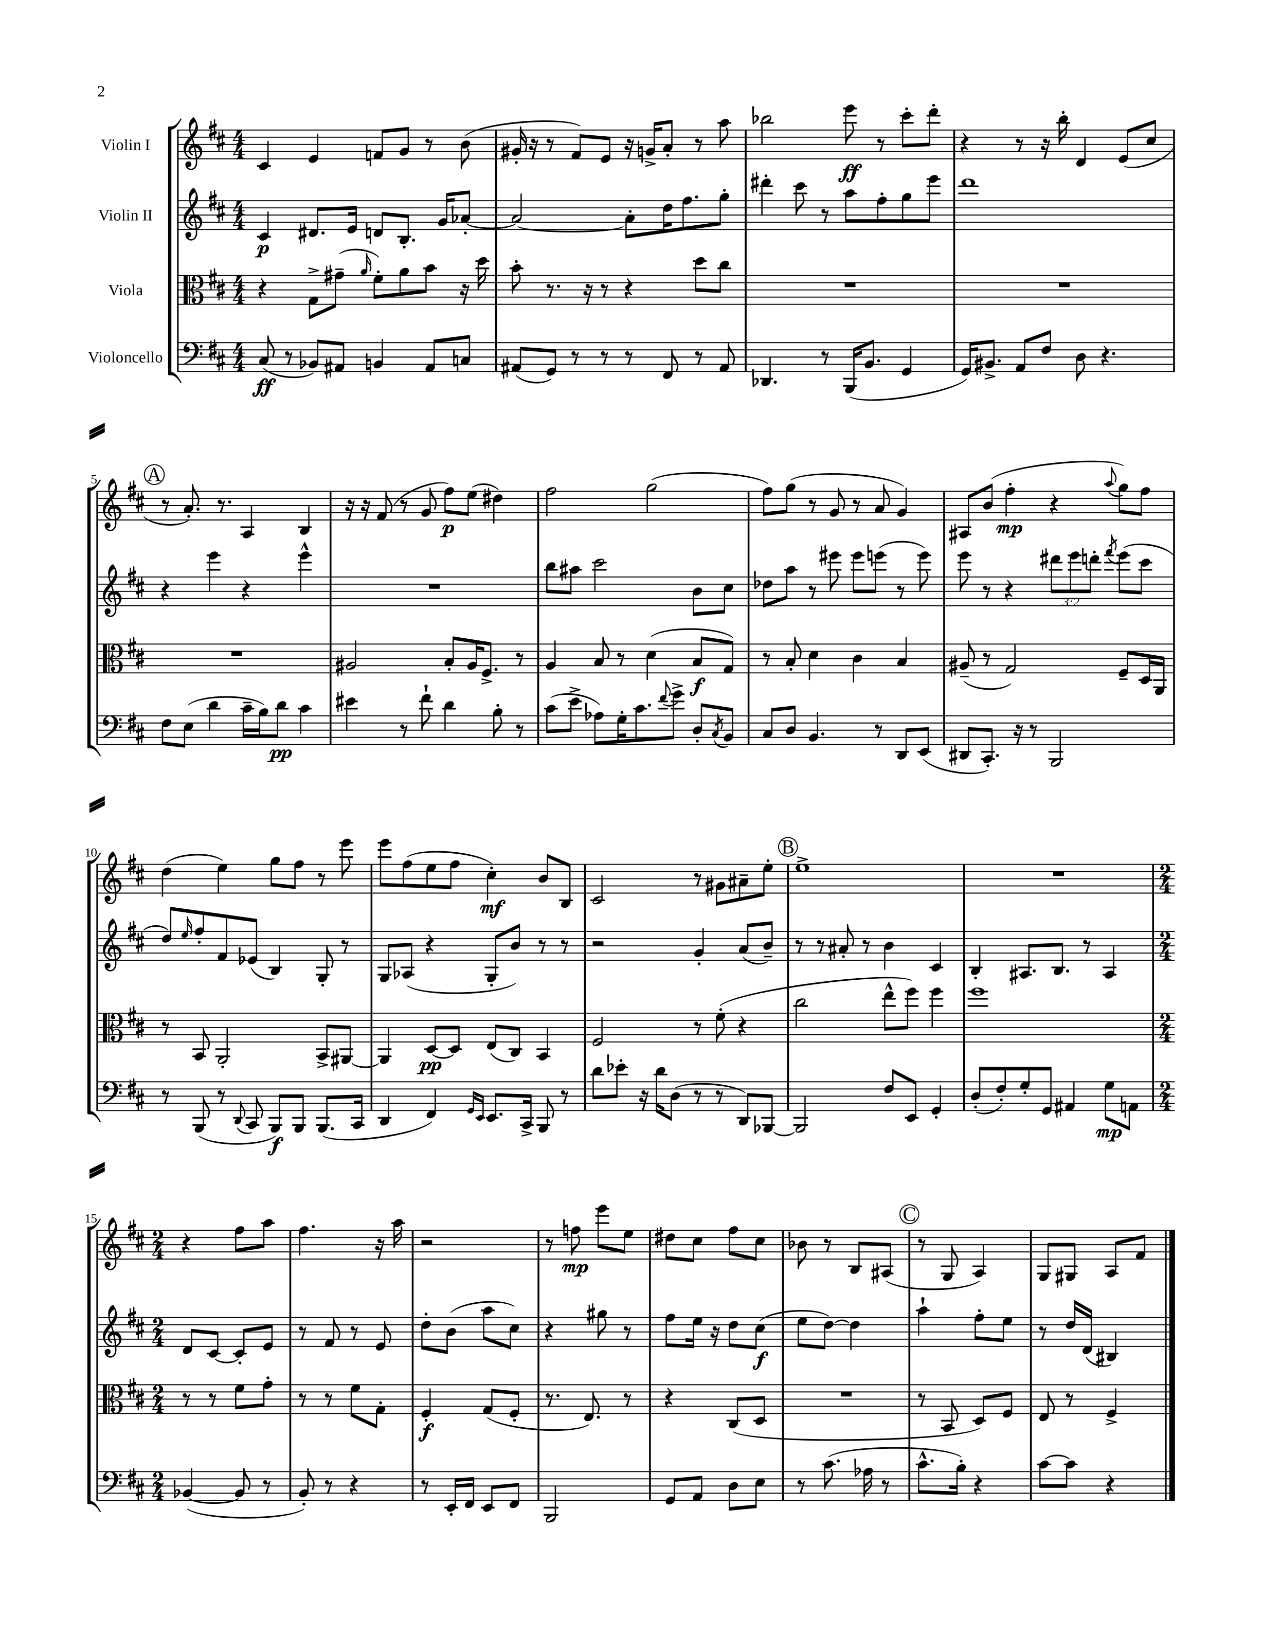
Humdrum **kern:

**kern	**dynam	**kern	**dynam	**kern	**dynam	**kern	**dynam
*part4	*part4	*part3	*part3	*part2	*part2	*part1	*part1
*staff4	*staff4	*staff3	*staff3	*staff2	*staff2	*staff1	*staff1
*I"Violoncello	*	*I"Viola	*	*I"Violin II	*	*I"Violin I	*
*clefF4	*	*clefC3	*	*clefG2	*	*clefG2	*
*k[f#c#]	*	*k[f#c#]	*	*k[f#c#]	*	*k[f#c#]	*
*M4/4	*	*M4/4	*	*M4/4	*	*M4/4	*
=1	=1	=1	=1	=1	=1	=1	=1
(8C#/	ff	4r	.	4c#/	p	4c#/	.
8r	.	.	.	.	.	.	.
8BB-X/L)	.	8G^\L	.	8.d#X/L	.	4e/	.
8AA#X/J	.	(8g#X~\J	.	.	.	.	.
.	.	.	.	16e/Jk	.	.	.
.	.	16qqa/	.	.	.	.	.
4BBn/	.	8f#'\L)	.	8dn/L	.	8fn/L	.
.	.	8a\	.	8.B'/J	.	8g/J	.
8AA#/L	.	8b\J	.	.	.	8r	.
.	.	.	.	16g/KL	.	.	.
8Cn/J	.	16r	.	[8a-X'/J	.	(8b\	.
.	.	16dd\	.	.	.	.	.
=2	=2	=2	=2	=2	=2	=2	=2
(8AA#X/L	.	8b'\	.	2a-/_	.	16g#X'/	.
.	.	.	.	.	.	16r	.
8GG/J)	.	8.r	.	.	.	8r	.
8r	.	.	.	.	.	8f#/L)	.
.	.	16r	.	.	.	.	.
8r	.	8r	.	.	.	8e/J	.
8r	.	4r	.	8a-'\L]	.	16r	.
.	.	.	.	.	.	16gn^/KL	.
8FF#/	.	.	.	16dd\K	.	8a'/J	.
.	.	.	.	8.ff#\	.	.	.
8r	.	8dd\L	.	.	.	8r	.
8AA#/	.	8cc#\J	.	8gg'\J	.	8aa\	.
=3	=3	=3	=3	=3	=3	=3	=3
4.DD-X/	.	1r	.	4ddd#X'\	.	2bb-X\	.
.	.	.	.	8ccc#\	.	.	.
8r	.	.	.	8r	.	.	.
(16BBB/KL	.	.	.	8aa\L	.	8eee\	ff
8.BB/J	.	.	.	.	.	.	.
.	.	.	.	8ff#'\	.	8r	.
4GG/	.	.	.	8gg\	.	8ccc#'\L	.
.	.	.	.	8eee\J	.	8ddd'\J	.
=4	=4	=4	=4	=4	=4	=4	=4
16GG/KL)	.	1r	.	1ddd	.	4r	.
8.BB#X^/J	.	.	.	.	.	.	.
8AA/L	.	.	.	.	.	8r	.
8F#/J	.	.	.	.	.	16r	.
.	.	.	.	.	.	16bb'\	.
8D\	.	.	.	.	.	4d/	.
4.r	.	.	.	.	.	.	.
.	.	.	.	.	.	(8e/L	.
.	.	.	.	.	.	8cc#/J	.
!!LO:LB:g=z
!!LO:REH:place=s1:t=A
=5	=5	=5	=5	=5	=5	=5	=5
8F#\L	.	1r	.	4r	.	8r	.
(8E\J	.	.	.	.	.	8.a'/)	.
4d\	.	.	.	4eee\	.	.	.
.	.	.	.	.	.	8.r	.
16c#~\LL	.	.	.	4r	.	4A/	.
16B\J)	.	.	.	.	.	.	.
8d\J	pp	.	.	.	.	.	.
4c#\	.	.	.	4eee^^\	.	4B/	.
=6	=6	=6	=6	=6	=6	=6	=6
4e#X\	.	2A#X/	.	1r	.	16r	.
.	.	.	.	.	.	16r	.
.	.	.	.	.	.	(8f#/	.
8r	.	.	.	.	.	8r	.
8f#`\	.	.	.	.	.	8g/	.
4d\	.	8B'/L	.	.	.	8ff#\L)	p
.	.	16A#/K	.	.	.	(8ee\J	.
.	.	8.F#^/J	.	.	.	.	.
8B'\	.	.	.	.	.	4dd#X\)	.
8r	.	8r	.	.	.	.	.
=7	=7	=7	=7	=7	=7	=7	=7
(8c#\L	.	4A/	.	8bb\L	.	2ff#\	.
8e^\J	.	.	.	8aa#X\J	.	.	.
8A-X\L)	.	8B/	.	2ccc#\	.	.	.
16G'\K	.	8r	.	.	.	.	.
8.c#\	.	.	.	.	.	.	.
.	.	(4d\	.	.	.	(2gg\	.
8qqf#/	.	.	.	.	.	.	.
8g^\J	.	.	.	.	.	.	.
8D'/L	.	8B/L	f	8b\L	.	.	.
8qC#/	.	.	.	.	.	.	.
8BB/J	.	8G/J)	.	8cc#\J	.	.	.
=8	=8	=8	=8	=8	=8	=8	=8
8C#/L	.	8r	.	8dd-X\L	.	8ff#\L)	.
8D/J	.	8B'/	.	8aa\J	.	(8gg\J	.
4.BB/	.	4d\	.	8r	.	8r	.
.	.	.	.	8eee#X\	.	8g/	.
.	.	4c#\	.	8eee#\L	.	8r	.
8r	.	.	.	(8eeen\J	.	8a/	.
8DD/L	.	4B/	.	8r	.	4g/)	.
(8EE/J	.	.	.	8eee\)	.	.	.
=9	=9	=9	=9	=9	=9	=9	=9
8DD#X/L	.	(8A#X~/	.	8eee\	.	8A#X/L	.
8.CC#'/J)	.	8r	.	8r	.	(8b/J	.
.	.	2G/)	.	4r	.	4ff#'\	mp
16r	.	.	.	.	.	.	.
8r	.	.	.	.	.	.	.
2BBB/	.	.	.	12ddd#X\L	.	4r	.
.	.	.	.	12eee\	.	.	.
.	.	.	.	12dddn'\J	.	.	.
.	.	.	.	8qfff#/	.	8qqaa/	.
.	.	8F#~/L	.	(8eee\L	.	8gg\L)	.
.	.	16D/L	.	8ccc#\J	.	8ff#\J	.
.	.	16AA/JJ	.	.	.	.	.
!!LO:LB:g=z
=10	=10	=10	=10	=10	=10	=10	=10
8r	.	8r	.	8dd/L)	.	(4dd\	.
.	.	.	.	16qqee/	.	.	.
(8BBB/	.	8BB/	.	8ff#'/	.	.	.
8r	.	2AA'/	.	8f#/	.	4ee\)	.
8qqDD/	.	.	.	.	.	.	.
8CC#/	.	.	.	(8e-X/J	.	.	.
8BBB/L)	f	.	.	4B/)	.	8gg\L	.
8BBB/J	.	.	.	.	.	8ff#\J	.
(8.BBB/L	.	8BB^/L	.	8G'/	.	8r	.
.	.	[8AA#X/J	.	8r	.	8eee\	.
16CC#/Jk	.	.	.	.	.	.	.
=11	=11	=11	=11	=11	=11	=11	=11
4DD/	.	4AA#/]	.	8G/L	.	8eee\L	.
.	.	.	.	(8A-X/J	.	(8ff#\	.
4FF#/)	.	[8D/L	pp	4r	.	8ee\	.
.	.	8D/J]	.	.	.	8ff#\J	.
16qqGG/LL	.	.	.	.	.	.	.
16qqEE/JJ	.	.	.	.	.	.	.
8.EE/L	.	(8E/L	.	8G'/L	.	4cc#'\)	mf
.	.	8C#/J)	.	8b/J)	.	.	.
16CC#^/Jk	.	.	.	.	.	.	.
8BBB/	.	4BB/	.	8r	.	8b/L	.
8r	.	.	.	8r	.	8B/J	.
=12	=12	=12	=12	=12	=12	=12	=12
8d\L	.	2F#/	.	2r	.	2c#/	.
8e-X'\J	.	.	.	.	.	.	.
16r	.	.	.	.	.	.	.
16d\KL	.	.	.	.	.	.	.
(8D\J	.	.	.	.	.	.	.
8r	.	8r	.	4g'/	.	8r	.
8r	.	(8f#'\	.	.	.	8g#X\L	.
8DD/L)	.	4r	.	(8a/L	.	8a#X~\	.
[8BBB-X/J	.	.	.	8b~/J)	.	8ee'\J	.
!!LO:REH:place=s1:t=B
=13	=13	=13	=13	=13	=13	=13	=13
2BBB-/]	.	2cc#\	.	8r	.	1ee^	.
.	.	.	.	8r	.	.	.
.	.	.	.	8a#X'/	.	.	.
.	.	.	.	8r	.	.	.
8F#/L	.	8ee^^\L	.	4b\	.	.	.
8EE/J	.	8ff#\J)	.	.	.	.	.
4GG'/	.	4ff#\	.	4c#/	.	.	.
=14	=14	=14	=14	=14	=14	=14	=14
(8D'/L	.	1ff#	.	4B'/	.	1r	.
8F#'/)	.	.	.	.	.	.	.
8G'/	.	.	.	8.A#X/L	.	.	.
8GG/J	.	.	.	.	.	.	.
.	.	.	.	8.B/J	.	.	.
4AA#X/	.	.	.	.	.	.	.
.	.	.	.	8r	.	.	.
8G\L	mp	.	.	4A#/	.	.	.
8AAn\J	.	.	.	.	.	.	.
!!LO:LB:g=z
=15	=15	=15	=15	=15	=15	=15	=15
*M2/4	*	*M2/4	*	*M2/4	*	*M2/4	*
([4BB-X/	.	8r	.	8d/L	.	4r	.
.	.	8r	.	[8c#/J	.	.	.
8BB-/]	.	8f#\L	.	8c#'/L]	.	8ff#\L	.
8r	.	8g'\J	.	8e/J	.	8aa\J	.
=16	=16	=16	=16	=16	=16	=16	=16
8BB'/)	.	8r	.	8r	.	4.ff#\	.
8r	.	8r	.	8f#/	.	.	.
4r	.	8f#\L	.	8r	.	.	.
.	.	8G'\J	.	8e/	.	16r	.
.	.	.	.	.	.	16aa\	.
=17	=17	=17	=17	=17	=17	=17	=17
8r	.	4F#'/	f	8dd'\L	.	2r	.
16EE'/LL	.	.	.	(8b\J	.	.	.
16FF#/JJ	.	.	.	.	.	.	.
8EE/L	.	(8G/L	.	8aa\L	.	.	.
8FF#/J	.	8F#'/J	.	8cc#\J)	.	.	.
=18	=18	=18	=18	=18	=18	=18	=18
2BBB/	.	8.r	.	4r	.	8r	.
.	.	.	.	.	.	8ffn\	mp
.	.	8.E/)	.	.	.	.	.
.	.	.	.	8gg#X\	.	8eee\L	.
.	.	8r	.	8r	.	8ee\J	.
=19	=19	=19	=19	=19	=19	=19	=19
8GG/L	.	4r	.	8ff#\L	.	8dd#X\L	.
8AA/J	.	.	.	16ee\Jk	.	8cc#\J	.
.	.	.	.	16r	.	.	.
8D\L	.	(8C#/L	.	8dd\L	.	8ff#\L	.
8E\J	.	8D/J	.	(8cc#\J	f	8cc#\J	.
=20	=20	=20	=20	=20	=20	=20	=20
8r	.	2r	.	8ee\L	.	8b-X\	.
(8.c#\	.	.	.	[8dd\J)	.	8r	.
.	.	.	.	4dd\]	.	8B/L	.
16A-X\	.	.	.	.	.	.	.
8r	.	.	.	.	.	(8A#X/J	.
!!LO:REH:place=s1:t=C
=21	=21	=21	=21	=21	=21	=21	=21
8.c#^^\L	.	8r	.	4aa`\	.	8r	.
.	.	8BB/	.	.	.	8G/	.
16B'\Jk)	.	.	.	.	.	.	.
4r	.	8D/L)	.	8ff#'\L	.	4A/)	.
.	.	8F#/J	.	8ee\J	.	.	.
=22	=22	=22	=22	=22	=22	=22	=22
[8c#\L	.	8E/	.	8r	.	8G/L	.
8c#\J]	.	8r	.	16dd/LL	.	8G#X/J	.
.	.	.	.	(16d/JJ	.	.	.
4r	.	4F#^/	.	4B#X/)	.	8A/L	.
.	.	.	.	.	.	8f#/J	.
==	==	==	==	==	==	==	==
*-	*-	*-	*-	*-	*-	*-	*-
